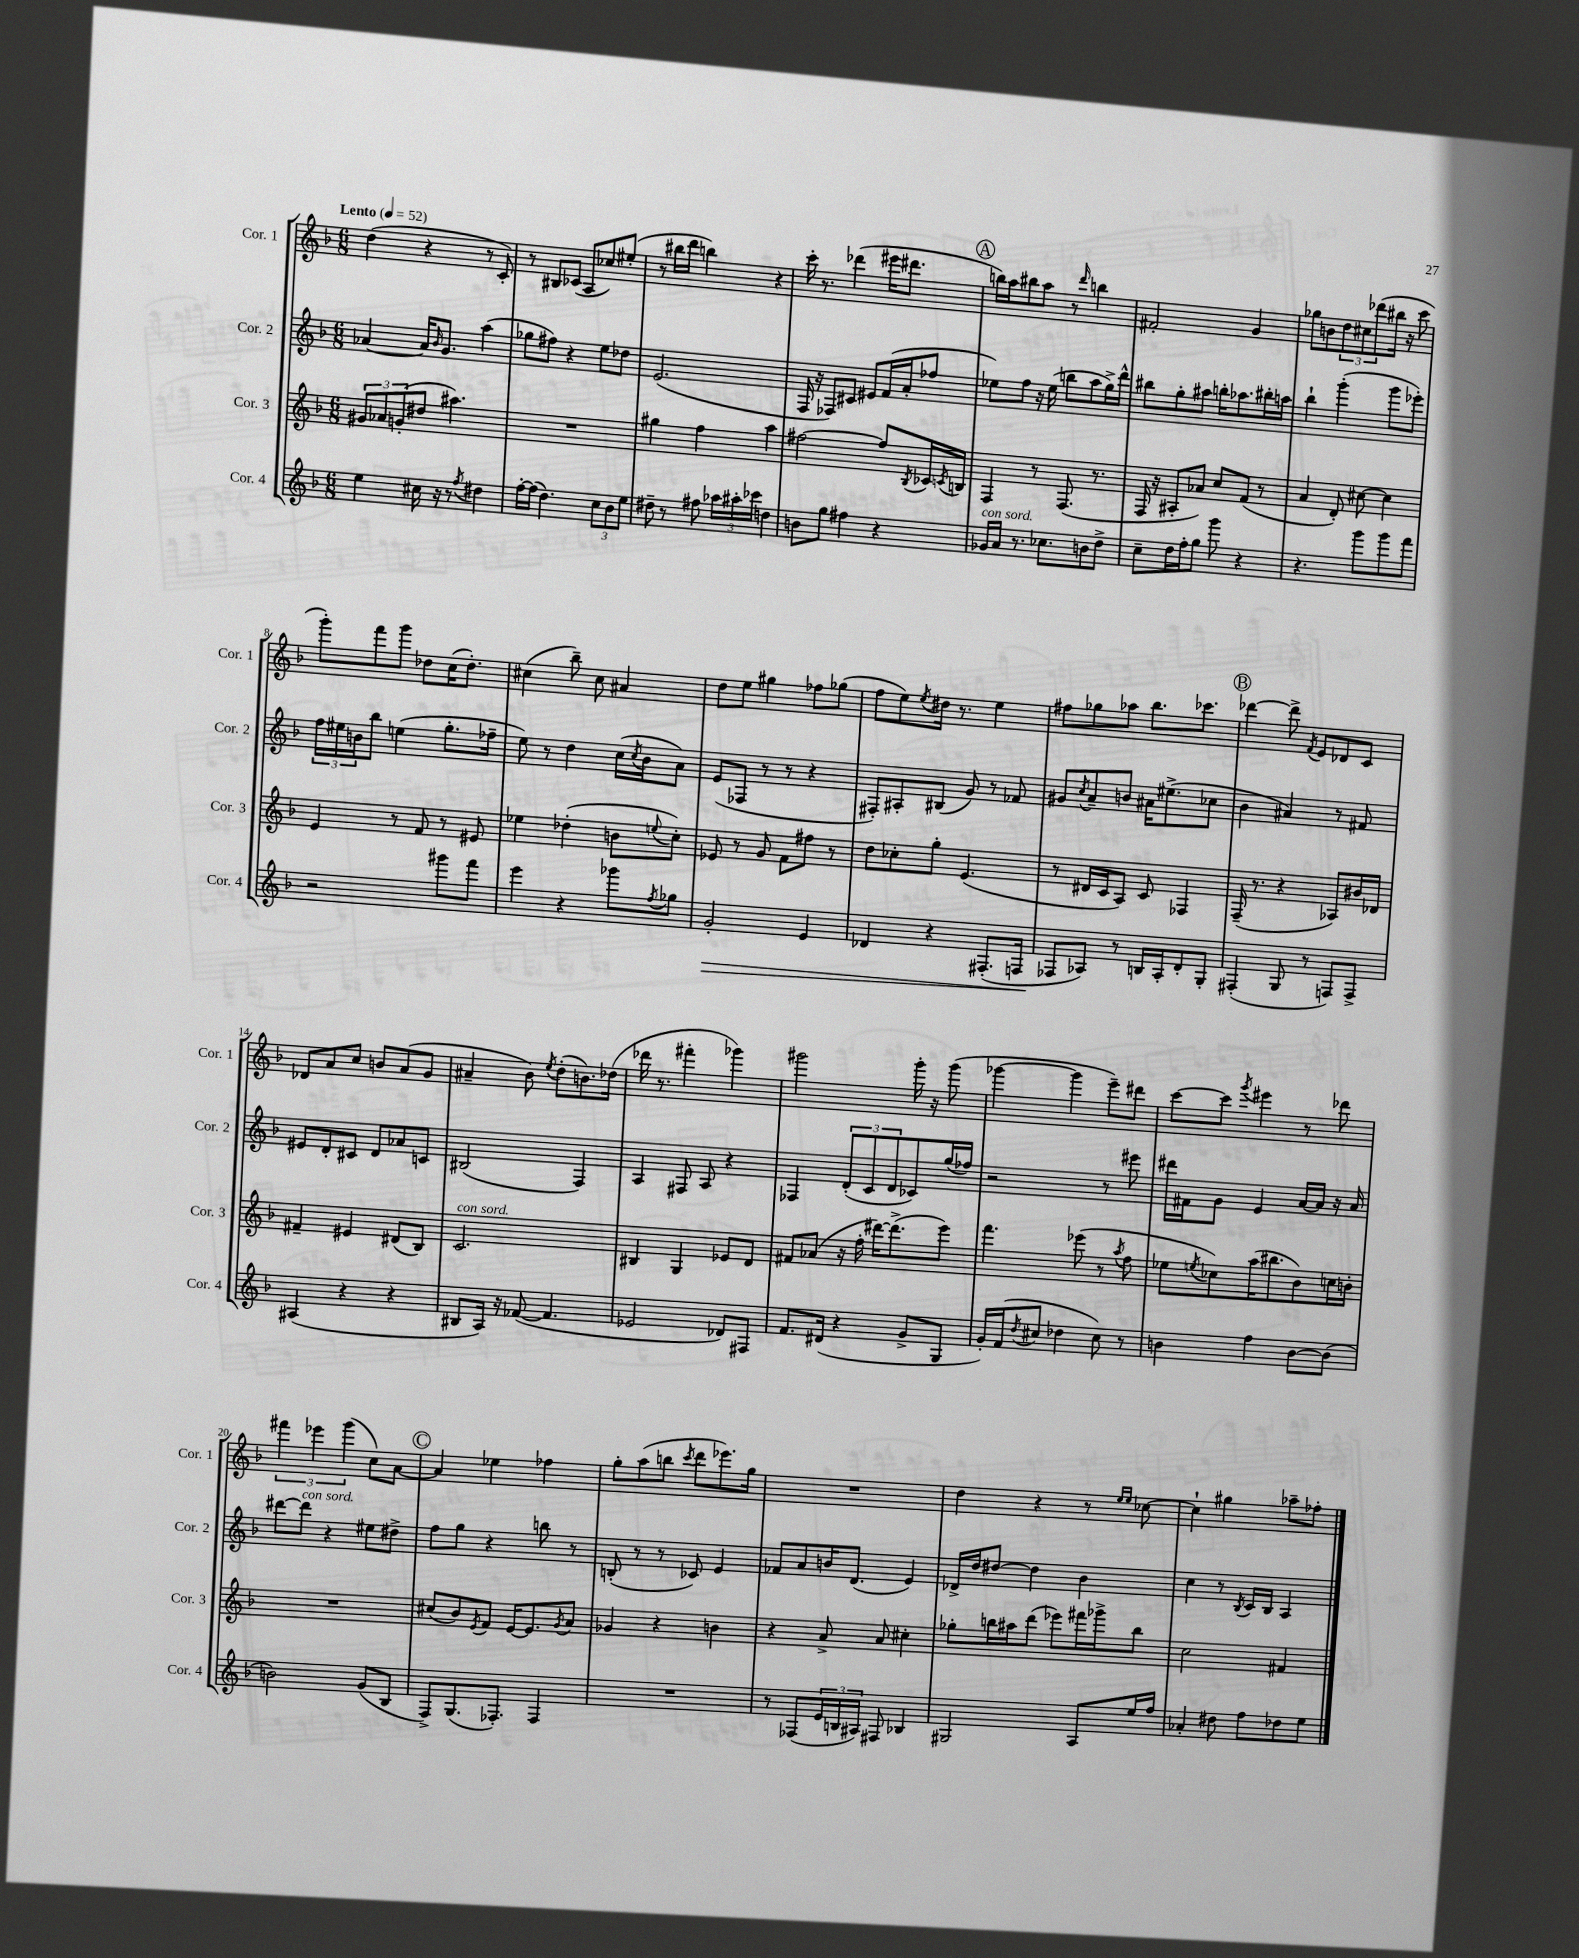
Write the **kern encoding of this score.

**kern	**kern	**kern	**kern
*staff4	*staff3	*staff2	*staff1
*clefG2	*clefG2	*clefG2	*clefG2
*k[b-]	*k[b-]	*k[b-]	*k[b-]
*M6/8	*M6/8	*M6/8	*M6/8
*MM52	*MM52	*MM52	*MM52
4ee\	12g#/L	[4a-/	(4dd\
.	12a-/	.	.
.	(12g'/	.	.
16cc#\	8dd#/J	16a-/]LK	4r
.	.	16qqb-/	.
16r	.	8.g/J	.
8r	4.aa#\)	.	.
8qff/	.	.	.
4dd#\	.	(4aa\	8r
.	.	.	8c'/)
=	=	=	=
[16ff'\LL	2.r	8gg-\L	8r
(16ff\]JJ	.	.	.
4.dd\)	.	8ff#\J)	8B#/L
.	.	4r	(8c-/J
.	.	.	8A/L
12cc\L	.	8ee\L	8cc-/)
12b-\	.	.	.
.	.	8dd-\J	(8ee#'/J
12ee\J	.	.	.
=	=	=	=
8dd#~\	4gg#\	(2.e/	8r
8r	.	.	16bb#\LL
.	.	.	16ddd\JJ
8ff#\	4ff\	.	4bb\)
24aa-\LL	.	.	.
24aa#'\	.	.	.
24ccc-\JJ	.	.	.
4dd\	4aa\	.	4r
=	=	=	=
8b\L	[2ff#\	16F/	16ccc'\
.	.	16r	8.r
8gg\J	.	8F-/L)	.
4ff#\	.	8c#/J	(4ddd-\
.	.	8e#/L	.
4r	8ff#/]L	(16f/L	16eee#\LK
.	.	16a'/J	8.ddd#\J
.	8qB-/	.	.
.	16c-/L	8ff-/J	.
.	8qc/	.	.
.	16B/JJ	.	.
=	=	=	=
16g-/LL	4F/	8ee-\L)	16bb\LL)
16a/JJ	.	.	16aa\J
8.r	.	8ff\J	8bb#\
.	8r	16r	8aa\J
8.cc-\L	.	(16ee-\	.
.	(8.F/	8bb\L	8r
.	.	.	16qqddd/
8b\	.	8aa\	4bb\
.	8.r	.	.
8dd^\J	.	16gg^\L)	.
.	.	16ddd^^\JJ	.
=	=	=	=
8cc~\L	16F/	8bb#\L	2f#'/
.	16r	.	.
16dd\L	8A#'/L	8gg'\	.
16ff'\J	.	.	.
8gg\J	8a-/J)	8aa#\J	.
8ggg\	8cc/L	16bb'\LK	.
.	.	8.aa-\	.
4r	(8f/J	.	4g/
.	8r	16bb#'\L	.
.	.	16aa\JJ	.
=	=	=	=
4.r	4a/	4bb-`\	8gg-\L
.	.	.	8b\
.	8d'/)	(4ggg'\	12dd\
.	.	.	12cc#\
8ggg\L	[8cc#\	.	.
.	.	.	(12ddd-\
8ggg\	4cc#\]	8ggg\L	16bb#\Jk
.	.	.	16r
8fff\J	.	8eee-'\J)	8ccc\
=	=	=	=
2r	4e/	24ff\LL	8ggg'\L)
.	.	24ee#\	.
.	.	24b\J	.
.	.	8bb-\J	8fff\
.	8r	(4ee\	8ggg\J
.	8f/	.	8dd-\L
8ggg#\L	8r	8.gg'\L	(16cc\K
.	.	.	8.dd-'\J)
8fff\J	8e#/	.	.
.	.	16ff-~\Jk	.
=	=	=	=
4eee\	4ee-\	8ee\)	(4cc#\
.	.	8r	.
4r	(4dd-'\	4dd\	8bb-~\)
.	.	.	8cc#\
8ggg-\L	8b\L	(16cc\LL	4a#/
.	.	8qcc/	.
.	.	16b-\J	.
8qff/	8qqee/	.	.
8gg-\J	8cc'\J)	8a\J)	.
=	=	=	=
2g'/	8e-/	(8e/L	8dd\L
.	8r	8F-/J	8ee\J
.	8g/	8r	4gg#\
.	8f\L	8r	.
4e/	8ff#\J	4r	8ff-\L
.	8r	.	(8gg-\J
=	=	=	=
4d-/	8dd\L	8F#'/L)	8ff\L
.	8cc-'\	8A#'/	8ee\)
.	.	.	8qee/
4r	8gg'\J	(8B#/J	16dd#\Jk
.	.	.	8.r
.	(4.e/	8g/)	.
(8.F#'/L	.	8r	4ee\
.	.	8f-/	.
16F/Jk	.	.	.
=	=	=	=
8F-/L	8r	8g#/L	8ff#\L
.	.	8qcc/	.
8A-/J)	16d#/LL	8a~/	8gg-\
.	16c/J	.	.
8r	8A/J)	8b/J	8aa-\J
16B/LL	8c/	16a#\LK	8.bb-\L
16A-'/J	.	(8.ee#^\	.
8d'/	4F-/	.	.
.	.	.	8.ccc-\J
8G'/J	.	8cc-\J	.
=	=	=	=
(4F#'/	(16F~/	4b-\	[4ddd-\
.	8.r	.	.
8G/	4r	4a#/)	8ddd-^\]
.	.	.	8qf/
8r	.	.	8e/L
8F/L)	8A-/L)	8r	8d-/
8F^/J	16b#/L	8f#/	8c/J
.	16d-/JJ	.	.
=	=	=	=
(4A#/	4f#~/	8e#/L	8d-/L
.	.	8d'/	8a/
4r	4e#/	8c#/J	8cc/J
.	.	8d/L	8b/L
4r	(8d#/L	8a-/	(8a/
.	8B-/J)	8c/J	8g/J
=	=	=	=
8B#/L	2.c/	(2B#/	4a#~/
16A/Jk)	.	.	.
16r	.	.	.
([8f-/	.	.	8b-\)
.	.	.	8qee/
4.f-/]	.	.	(8dd'\L
.	.	4F/)	8.b\)
.	.	.	(16dd-\Jk
=	=	=	=
2e-/	4B#/	4A/	16ddd-\
.	.	.	8.r
.	4G/	8F#/	4fff#'\
.	.	8A/	.
8d-/L)	8e-/L	4r	4ggg-\)
8F#/J	8d/J	.	.
=	=	=	=
8.f/L	8f#/L	4F-/	2ggg#\
.	(8a-/J	.	.
(16d#/Jk	.	.	.
4r	16r	(12d'/L	.
.	16ff'\	.	.
.	.	12c/	.
.	[16ddd#\LK)	.	.
.	.	12d/	.
.	(8.ddd#^\]	.	.
8g^/L	.	8c-/)	16ggg#'\
.	.	.	16r
8G/J	8eee\J)	(16gg/L	(8ggg#\
.	.	16ff-/JJ)	.
=	=	=	=
16g'/LL)	4.fff\	2r	[4ggg-\
(16f/J	.	.	.
8qdd/	.	.	.
8cc#/J	.	.	.
4dd-\	.	.	4ggg-\]
.	(8eee-\	.	.
8cc#\)	8r	8r	8eee~\L)
.	8qaa/	.	.
8r	8ff\	8eee#\	8ddd#\J
=	=	=	=
4b\	8ee-\L	16ddd#\LL	[8ccc\L
.	.	16f#\J	.
.	8qee/	.	.
.	8cc-\)	8g\J	8ccc\]J
.	.	.	8qggg/
4ff\	(16aa\K	4e/	4eee#\
.	8.bb#\	.	.
[8b\L	8b-\)	[16a/LL	8r
.	.	16a/]JJ	.
(8b\]J	16cc\L	16r	8ddd-\
.	16b'\JJ	16a/	.
=	=	=	=
2b\)	2.r	[8ddd#\L	6fff#\
.	.	8ddd#\]J	.
.	.	.	6eee-\
.	.	4r	.
.	.	.	(6ggg\
(8g/L	.	8ee#\L	8cc\L)
8B-/J	.	8dd#^\J	[8a\J
=	=	=	=
8F^/L)	(8cc#/L	8ff\L	4a/]
(8.G/	8b-/)	8gg\J	.
.	8qe/	.	.
.	8f/J	4r	4ee-\
8.F-'/J)	.	.	.
.	[16e/LK	.	.
.	8.e/]	.	.
4F-/	.	8bb\	4ff-\
.	8qg/	.	.
.	8a/J	8r	.
=	=	=	=
2.r	4g-/	(8B'/	8gg'\L
.	.	8r	(8aa\
.	4r	8r	8bb\J
.	.	.	8qccc/
.	.	8c-/)	8ddd\L
.	4b\	4e/	8.eee-\)
.	.	.	16gg\Jk
=	=	=	=
8r	4r	8f-/L	2.r
(8F-/L	.	8a/	.
24e/L	8a^/	16b/K	.
24B/	.	.	.
.	.	(8.d/J	.
24A#/JJ)	.	.	.
8F#/	8a/	.	.
4B-/	4cc#'\	4e/)	.
=	=	=	=
2G#/	8gg-'\L	16d-^/LL	4dd\
.	.	16dd/J	.
.	16bb\L	[8dd#/J	.
.	16aa#\J	.	.
.	(8ddd\J	4dd#\]	4r
.	8eee-\L)	.	.
8A/L	16fff#\L	4b-\	8r
.	16ggg-^\J	.	.
.	.	.	16qqee/LL
.	.	.	16qqee/JJ
16ee/L	8bb\J	.	[8cc-\
16ff/JJ	.	.	.
=	=	=	=
4a-'/	2cc\	4cc\	4cc-`\]
8dd#\	.	8r	4gg#\
.	.	8qB-/	.
8ff\L	.	16c/LL	.
.	.	16B-/JJ	.
8dd-\	4f#/	4A/	8aa-~\L
8ee\J	.	.	8ff-'\J
==	==	==	==
*-	*-	*-	*-
